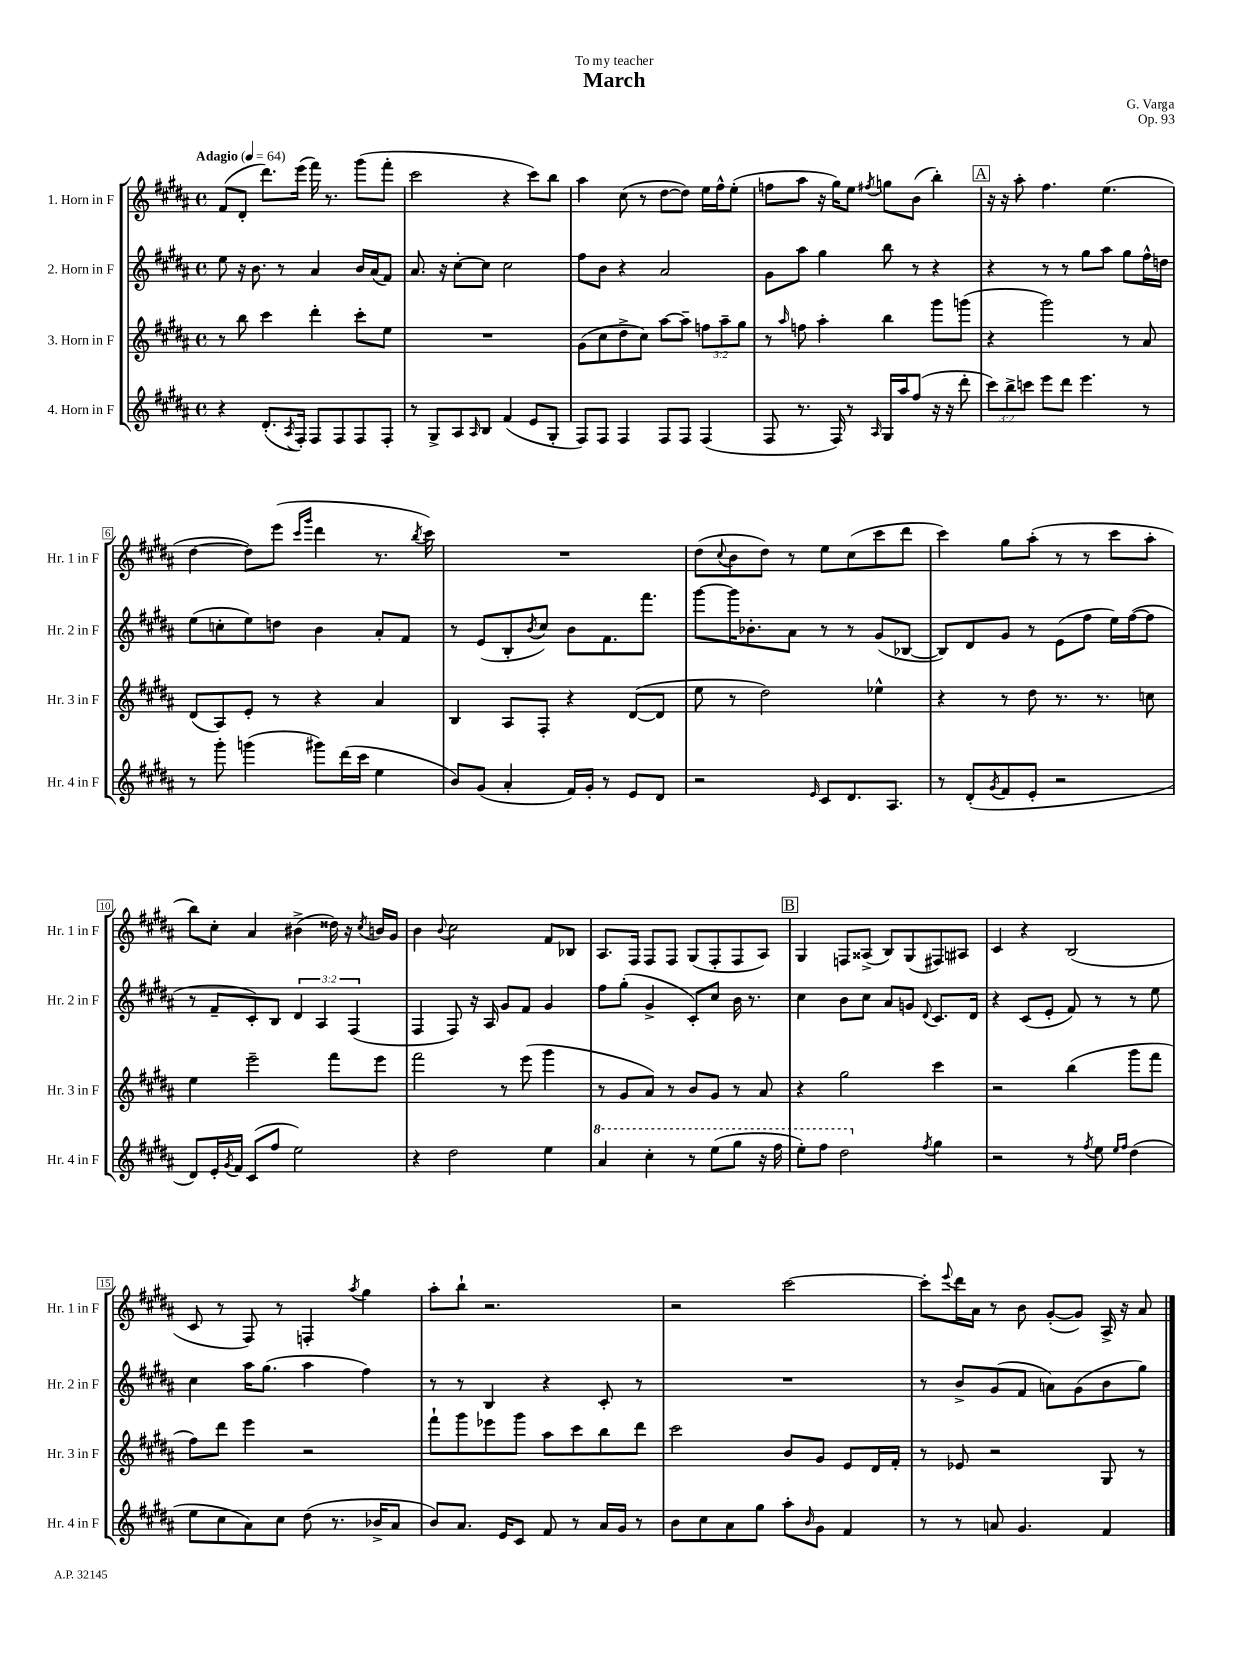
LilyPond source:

\header { title = "March" composer = "G. Varga" dedication = "To my teacher" opus = "Op. 93" }
<<
\new StaffGroup <<
\new Staff = "s0" \with { instrumentName = "1. Horn in F" shortInstrumentName = "Hr. 1 in F" } {
    \clef treble \key b \major \defaultTimeSignature \time 4/4 \tempo "Adagio" 4 = 64
    fis'8( dis'8-. dis'''8.) e'''16( fis'''16) r8. gis'''8( fis'''8-. |
    cis'''2 r4 cis'''8) b''8 |
    ais''4 cis''8( r8 dis''8~ dis''8) e''16 fis''16-^ e''8-.( |
    f''8 ais''8 r16 gis''16) e''8 \acciaccatura { fis''8 } g''8 b'8( b''4-.) |
    \mark \markup { \box "A" } r16 r16 ais''8-. fis''4. e''4.( |
    dis''4~ dis''8) e'''8( \grace { cis'''16 gis'''16 } dis'''4 r8. \acciaccatura { b''8 } cis'''16) |
    R1 |
    dis''8( \appoggiatura { cis''8 } b'8 dis''8) r8 e''8 cis''8( cis'''8 dis'''8 |
    cis'''4) gis''8 ais''8-.( r8 r8 cis'''8 ais''8-. |
    b''8) cis''8-. ais'4 bis'4->( disis''16) r16 \acciaccatura { cis''8 } b'16 gis'16 |
    b'4 \appoggiatura { b'8 } cis''2 fis'8 bes8 |
    ais8. fis16 fis8 fis8 gis8( fis8-. fis8 ais8) |
    \mark \markup { \box "B" } gis4 f8 aisis8->( b8) gis8( fis8) ais8 |
    cis'4 r4 b2( |
    cis'8 r8 fis8) r8 f4-. \acciaccatura { ais''8 } gis''4 |
    ais''8-. b''8-! r2. |
    r2 cis'''2~ |
    cis'''8-. \appoggiatura { e'''8 } dis'''16 ais'16 r8 b'8 gis'8~-.( gis'8) ais16-> r16 ais'8 \bar "|." |
}
\new Staff = "s1" \with { instrumentName = "2. Horn in F" shortInstrumentName = "Hr. 2 in F" } {
    \clef treble \key b \major \defaultTimeSignature \time 4/4 \override Staff.TupletNumber.text = #tuplet-number::calc-fraction-text
    e''8 r16 b'8. r8 ais'4 b'16 ais'16( fis'8) |
    ais'8. r16 cis''8~-. cis''8 cis''2 |
    fis''8 b'8 r4 ais'2 |
    gis'8 ais''8 gis''4 b''8 r8 r4 |
    \mark \markup { \box "A" } r4 r8 r8 gis''8 ais''8 gis''8 fis''16-^ d''16 |
    e''8( c''8-. e''8) d''8 b'4 ais'8-. fis'8 |
    r8 e'8( b8-. \acciaccatura { b'8 } cis''8) b'8 fis'8. fis'''8. |
    gis'''8~ gis'''16 bes'8.-. ais'8 r8 r8 gis'8( bes8~ |
    bes8) dis'8 gis'8 r8 e'8( fis''8 e''16) fis''16~( fis''8 |
    r8 fis'8-- cis'8-.) b8 \tuplet 3/2 { dis'4 ais4 fis4( } |
    fis4 fis8) r16 ais16 gis'8 fis'8 gis'4 |
    fis''8 gis''8-.( gis'4-> cis'8-.) cis''8 b'16 r8. |
    \mark \markup { \box "B" } cis''4 b'8 cis''8 ais'8 g'8 \appoggiatura { dis'8 } cis'8. dis'16 |
    r4 cis'8( e'8-. fis'8) r8 r8 e''8 |
    cis''4 ais''16 gis''8.( ais''4 fis''4) |
    r8 r8 b4 r4 cis'8-. r8 |
    R1 |
    r8 b'8-> gis'8( fis'8 a'8) gis'8( b'8 gis''8) \bar "|." |
}
\new Staff = "s2" \with { instrumentName = "3. Horn in F" shortInstrumentName = "Hr. 3 in F" } {
    \clef treble \key b \major \defaultTimeSignature \time 4/4 \override Staff.TupletNumber.text = #tuplet-number::calc-fraction-text
    r8 b''8 cis'''4 dis'''4-. cis'''8-. e''8 |
    R1 |
    gis'8( cis''8 dis''8-> cis''8) ais''8~ ais''8-- \tuplet 3/2 { f''8 ais''8-- gis''8 } |
    r8 \grace { ais''16 } f''8 ais''4-. b''4 gis'''8 g'''8( |
    \mark \markup { \box "A" } r4 gis'''2) r8 ais'8 |
    dis'8( ais8) e'8-. r8 r4 ais'4 |
    b4 ais8 fis8-. r4 dis'8~( dis'8 |
    e''8 r8 dis''2) ees''4-^ |
    r4 r8 dis''8 r8. r8. c''8 |
    e''4 e'''2-- fis'''8 e'''8 |
    fis'''2 r8 e'''8( gis'''4 |
    r8 gis'8 ais'8) r8 b'8 gis'8 r8 ais'8 |
    \mark \markup { \box "B" } r4 gis''2 cis'''4 |
    r2 b''4( gis'''8 fis'''8 |
    fis''8) dis'''8 e'''4 r2 |
    fis'''8-! gis'''8 ees'''8 gis'''8 ais''8 cis'''8 b''8 dis'''8 |
    cis'''2 b'8 gis'8 e'8 dis'16 fis'16-. |
    r8 ees'8 r2 gis8 r8 \bar "|." |
}
\new Staff = "s3" \with { instrumentName = "4. Horn in F" shortInstrumentName = "Hr. 4 in F" } {
    \clef treble \key b \major \defaultTimeSignature \time 4/4 \override Staff.TupletNumber.text = #tuplet-number::calc-fraction-text
    r4 dis'8.-.( \acciaccatura { ais8 } fis16-.) fis8 fis8 fis8 fis8-. |
    r8 gis8-> ais8 \grace { ais16 } b8 fis'4( e'8 gis8-. |
    fis8) fis8 fis4 fis8 fis8 fis4( |
    fis8 r8. fis16) r8 \grace { ais16 } gis16 ais''16 fis''8( r16 r16 dis'''8-. |
    \mark \markup { \box "A" } \tuplet 3/2 { cis'''8) b''8-> c'''8 } e'''8 dis'''8 e'''4. r8 |
    r8 gis'''8-. g'''4( gis'''8) dis'''16( cis'''16 e''4 |
    b'8) gis'8( ais'4-. fis'16) gis'16-. r8 e'8 dis'8 |
    r2 \grace { e'16 } cis'8 dis'8. ais8. |
    r8 dis'8-.( \acciaccatura { gis'8 } fis'8 e'8-. r2 |
    dis'8) e'16-. \acciaccatura { gis'8 } fis'16 cis'8( fis''8 e''2) |
    r4 dis''2 e''4 |
    \ottava #1 ais''4 cis'''4-. r8 e'''8( gis'''8 r16 fis'''16 |
    \mark \markup { \box "B" } e'''8-.) fis'''8 dis'''2 \ottava #0 \acciaccatura { fis''8 } gis''4 |
    r2 r8 \acciaccatura { fis''8 } e''8 \grace { e''16 fis''16 } dis''4( |
    e''8 cis''8 ais'8) cis''8 dis''8( r8. bes'16-> ais'8 |
    b'8) ais'8. e'16 cis'8 fis'8 r8 ais'16 gis'16 r8 |
    b'8 cis''8 ais'8 gis''8 ais''8-. \grace { b'16 } gis'8 fis'4 |
    r8 r8 a'8 gis'4. fis'4 \bar "|." |
}
>>
>>
\layout { \context { \Score \override BarNumber.stencil = #(make-stencil-boxer 0.1 0.3 ly:text-interface::print) } }
